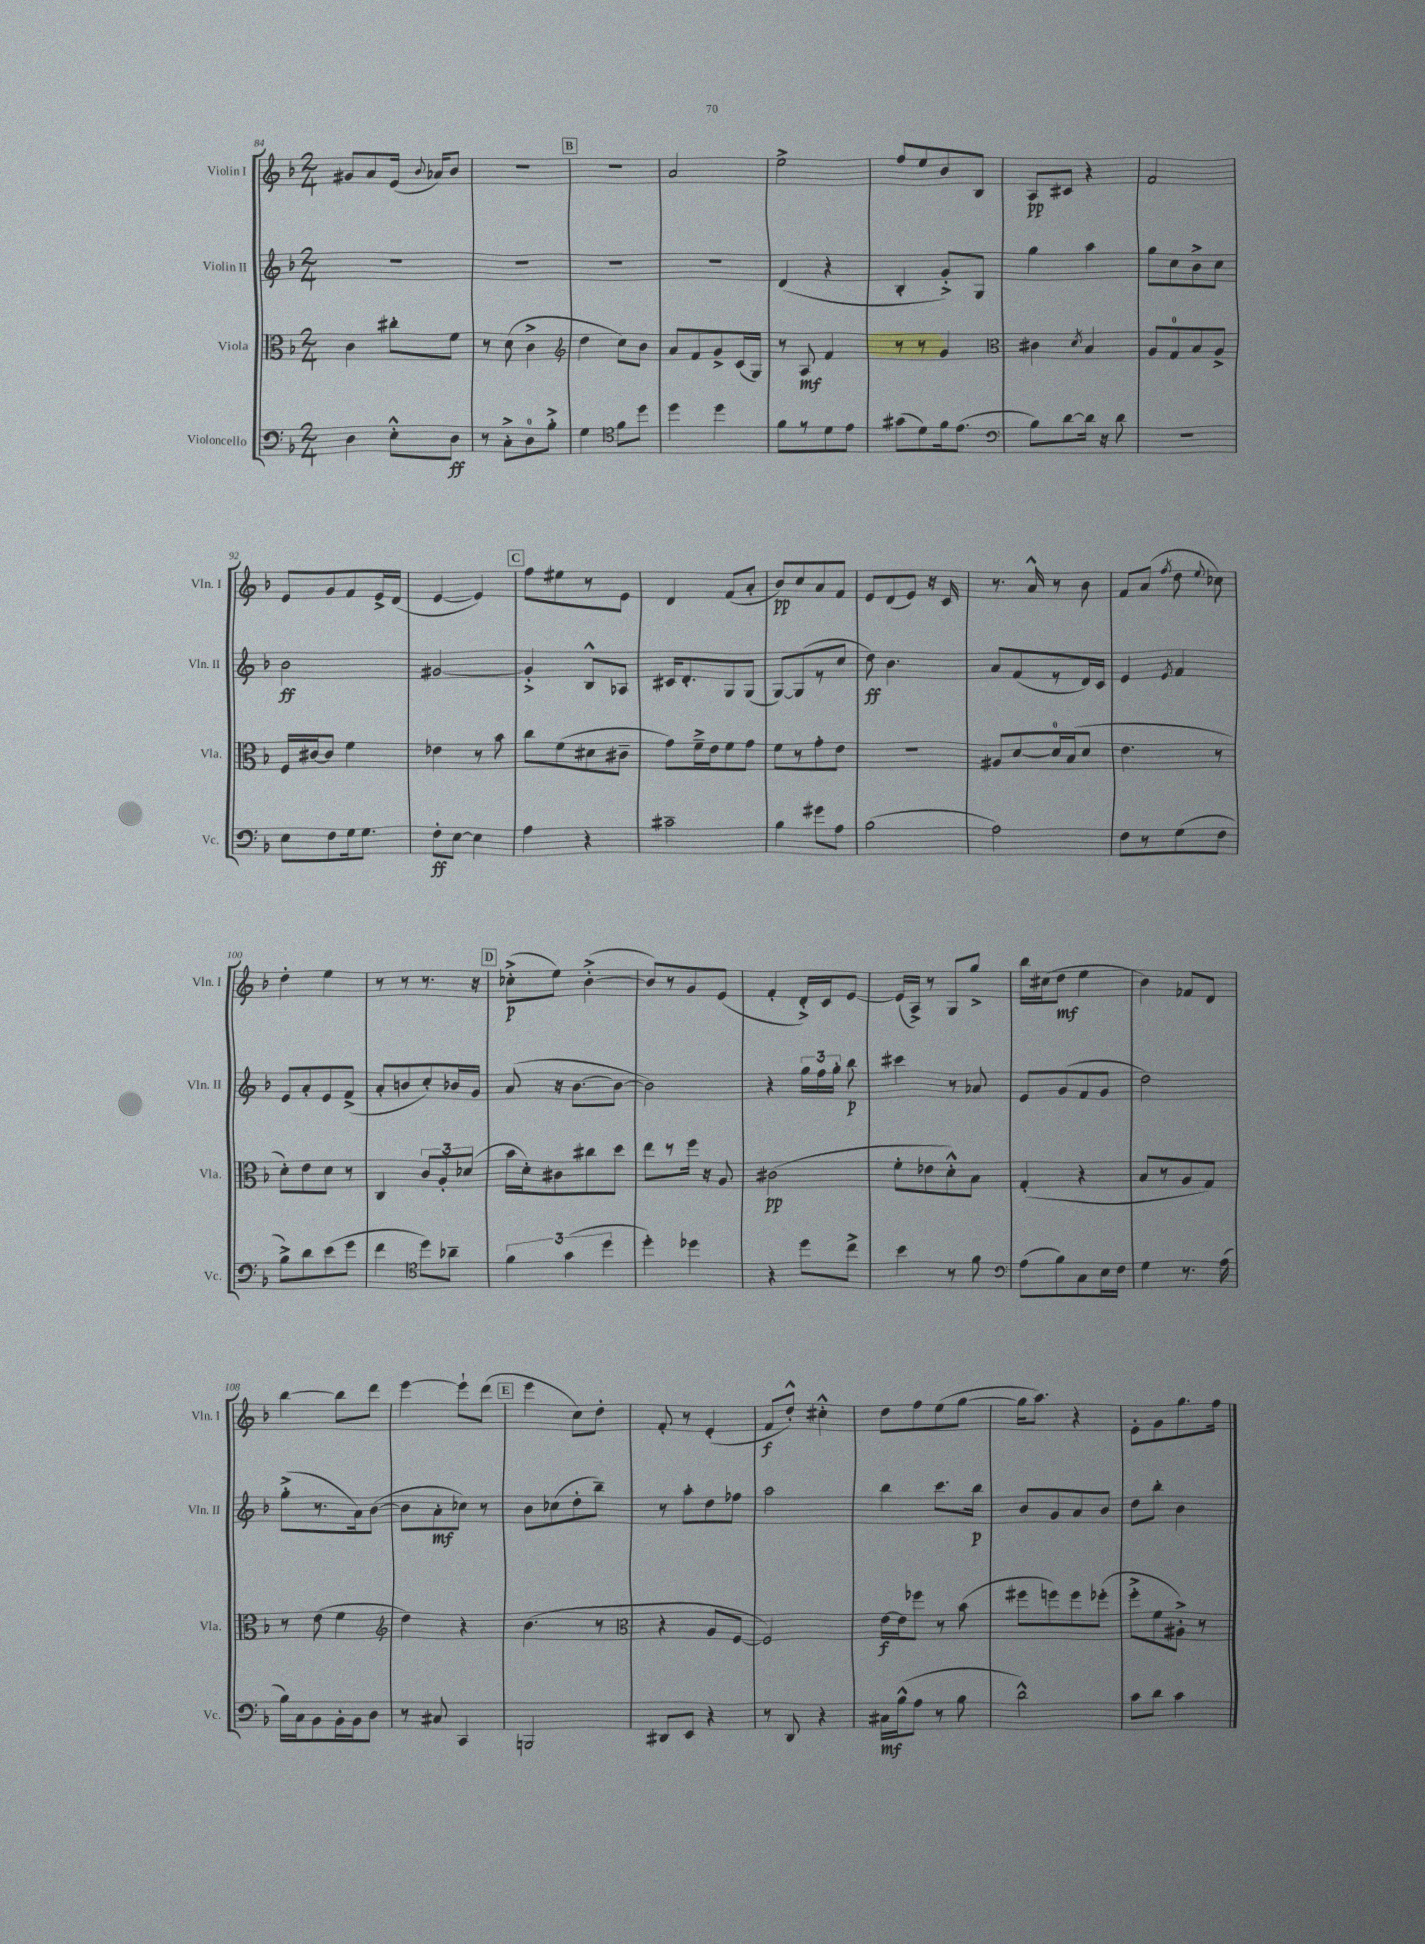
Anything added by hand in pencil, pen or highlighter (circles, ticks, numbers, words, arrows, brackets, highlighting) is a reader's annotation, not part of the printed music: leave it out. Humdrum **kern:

**kern	**kern	**kern	**kern
*staff4	*staff3	*staff2	*staff1
*clefF4	*clefC3	*clefG2	*clefG2
*k[b-]	*k[b-]	*k[b-]	*k[b-]
*M2/4	*M2/4	*M2/4	*M2/4
4D\	4c\	2r	8g#/L
.	.	.	8a/
8E'^^\L	8cc#'\L	.	(16e/Jk
.	.	.	8qqb-/
.	.	.	16a-/LK)
8D\J	8f\J	.	8b-/J
=	=	=	=
8r	8r	2r	2r
8C'^\L	(8d\	.	.
8D\	4c^\	.	.
8B-'^\J	.	.	.
=	=	=	=
*	*clefG2	*	*
4G\	4dd\	2r	2r
*clefC4	*	*	*
8f\L	8cc\L)	.	.
8dd\J	8b-\J	.	.
=	=	=	=
4dd\	8a/L	2r	2a/
.	8f/	.	.
4dd\	8g^/	.	.
.	(16c/L	.	.
.	16G/JJ)	.	.
=	=	=	=
8f\L	8r	(4d/	2ee^\
8r	8A/	.	.
8d\	4f/	4r	.
8e\J	.	.	.
=	=	=	=
(8g#\L	8r	4B-'/	8ff/L
8d\)	8r	.	8ee/
16f\k	4g/	8g'^/L)	8b-/
(8.e\J	.	.	.
.	.	8G/J	8B-/J
=	=	=	=
*clefF4	*clefC3	*	*
8B-\L)	4c#\	4gg\	8A/L
[8d\	.	.	8c#/J
.	8qd/	.	.
16d\]Jk	4B-/	4aa\	4r
16r	.	.	.
8d\	.	.	.
=	=	=	=
2r	8A/L	8gg\L	2f/
.	8G/	8cc\	.
.	8B-/	8b-^\	.
.	8A^/J	8cc\J	.
=	=	=	=
8E\L	16F/LL	2b-\	8e/L
.	[16c#/J	.	.
8F\	8c#/]J	.	8g/
16G\k	4f\	.	8f/
8.G\J	.	.	.
.	.	.	16e^/L
.	.	.	(16d/JJ
=	=	=	=
8F'\L	4e-\	[2g#/	[4e/
[8E\J	.	.	.
4E\]	8r	.	4e/])
.	8b-\	.	.
=	=	=	=
4A\	8cc\L	4g#'^/]	8ff\L
.	(8f\	.	8ee#\
4r	8d#\	8B-^^/L	8r
.	8c#~\J	8A-/J	8e\J
=	=	=	=
2c#~\	8g\L)	16c#/LK	4d/
.	.	8.d'/	.
.	16f~^\L	.	.
.	16e\J	.	.
.	8f\	8G/	(8f/L
.	8g\J	(8G/J	8a'/J
=	=	=	=
4B-\	8f\L	[8G/L)	8b-/L)
.	8r	(8G/]	8cc/
8g#\L	8g'\	8r	8a/
8A\J	8e\J	8cc/J	8f/J
=	=	=	=
(2B-\	2r	8dd\)	8e/L
.	.	4.b-\	(8d/
.	.	.	8e/J)
.	.	.	16r
.	.	.	16c/
=	=	=	=
2A\)	8A#/L	8a/L	8.r
.	[8d/	(8f/	.
.	.	.	16a^^/
.	16d/]L	8r	8r
.	(16B-/J	.	.
.	8d/J	16d/L)	8b-\
.	.	16c/JJ	.
=	=	=	=
8F\L	4.e\	4e/	8f/L
8r	.	.	(8a/J
.	.	8qe/	8qff/
(8G\	.	4f/	8dd\
.	.	.	8qqee/
8F\J	8r	.	8cc-\)
=	=	=	=
8B-^\L)	8d'\L)	8e/L	4dd'\
8d\	8e\	8a'/	.
(8e\	8d\J	8e/	4ee\
8g\J	8r	(8f^/J	.
=	=	=	=
4f\	4C/	8a'/L	8r
.	.	8b/	8r
*clefC4	*	*	*
8dd\L)	12c/L	8cc'/)	8.r
.	12A'/	.	.
8a-~\J	.	16b-/L	.
.	(12d-/J	.	.
.	.	16g/JJ	16r
=	=	=	=
6f\	16b-\LL	(8a/	(8cc-'^\L
.	16d'\J)	.	.
.	8c#\	16r	8ee\J)
(6g\	.	.	.
.	.	[8.b-\L	.
.	8cc#\	.	([4b-'^\
6dd\	.	.	.
.	8dd\J	8b-\_J	.
=	=	=	=
4dd'\)	8ee\L	2b-\])	8b-/]L)
.	8r	.	8r
4dd-\	16ff\Jk	.	8g/
.	16r	.	.
.	8A/	.	(8e/J
=	=	=	=
4r	(2c#\	4r	4f'/
8dd\L	.	24gg\LL	16d'^/LL)
.	.	24ff\	.
.	.	.	16c/J
.	.	24gg'\JJ	.
8cc^\J	.	8bb-\	[8e/J
=	=	=	=
4b-\	8f'\L	4ccc#\	(16e/]LL
.	.	.	16A^/JJ)
.	8e-\	.	8r
8r	8d'^^\)	8r	8G/L
8f\	8B-\J	8a-/	8gg^/J
=	=	=	=
*clefF4	*	*	*
(8A\L	(4G'/	8e/L	16bb-\LL
.	.	.	(16cc#\J
8B-\)	.	(8g/	8dd\J
8C\	4r	8f/	4ee\
16E\L	.	8g/J	.
16F\JJ	.	.	.
=	=	=	=
4G\	8B-/L	2dd\)	4b-\)
.	8r	.	.
8.r	8A/	.	8f-/L
.	8G/J)	.	8d/J
(16A\	.	.	.
=	=	=	=
16B-\LL)	8r	(8gg'^\L	[4bb-\
16C\J	.	.	.
8BB-\	(8e\	8.r	.
16BB-'\L	4f\	.	8bb-\]L
16BB-\J	.	16a\k)	.
8D\J	.	([8b-\J	8ddd\J
=	=	=	=
*	*clefG2	*	*
8r	4dd\)	8b-\]L	[4eee\
8C#/	.	8a'\	.
4CC/	4r	8cc-\J)	8eee`\]L
.	.	8r	(8ddd\J
=	=	=	=
2BBB/	(4.b-\	8b-\L	4eee\
.	.	(8cc-\	.
.	.	8dd'\	8cc\L)
.	8r	8bb-~\J)	8dd'\J
=	=	=	=
*	*clefC3	*	*
8DD#/L	4r	8r	8f'/
8EE/J	.	8aa'\L	8r
4r	8A/L	8dd\	(4e'/
.	[8F/J	8ff-\J	.
=	=	=	=
8r	2F/])	2aa\	8f/L
8DD/	.	.	8dd'^^/J)
4r	.	.	4cc#'^^\
=	=	=	=
16C#\LL	[16e\LL	4bb-\	8dd\L
(16B-^^\J	16e\]J	.	.
8A\J	8ff-\J	.	8ff\
8r	8r	8.ccc\L	(8ee\
8B-\	(8b-\	.	[8gg\J
.	.	16bb-\Jk	.
=	=	=	=
2d^^\)	8ff#\L	8b-/L	16gg\]LK
.	.	.	8.aa\J)
.	8ff\)	8g/	.
.	8ff\	8a/	4r
.	(8ff-'\J	8b-/J	.
=	=	=	=
8c\L	8ff'^\L	8dd\L	8e'\L
8d\J	8f\	8bb-'\J	8g\
4c\	8A#'^\J)	4b-\	8.gg\
.	8r	.	.
.	.	.	16ff\Jk
==	==	==	==
*-	*-	*-	*-
